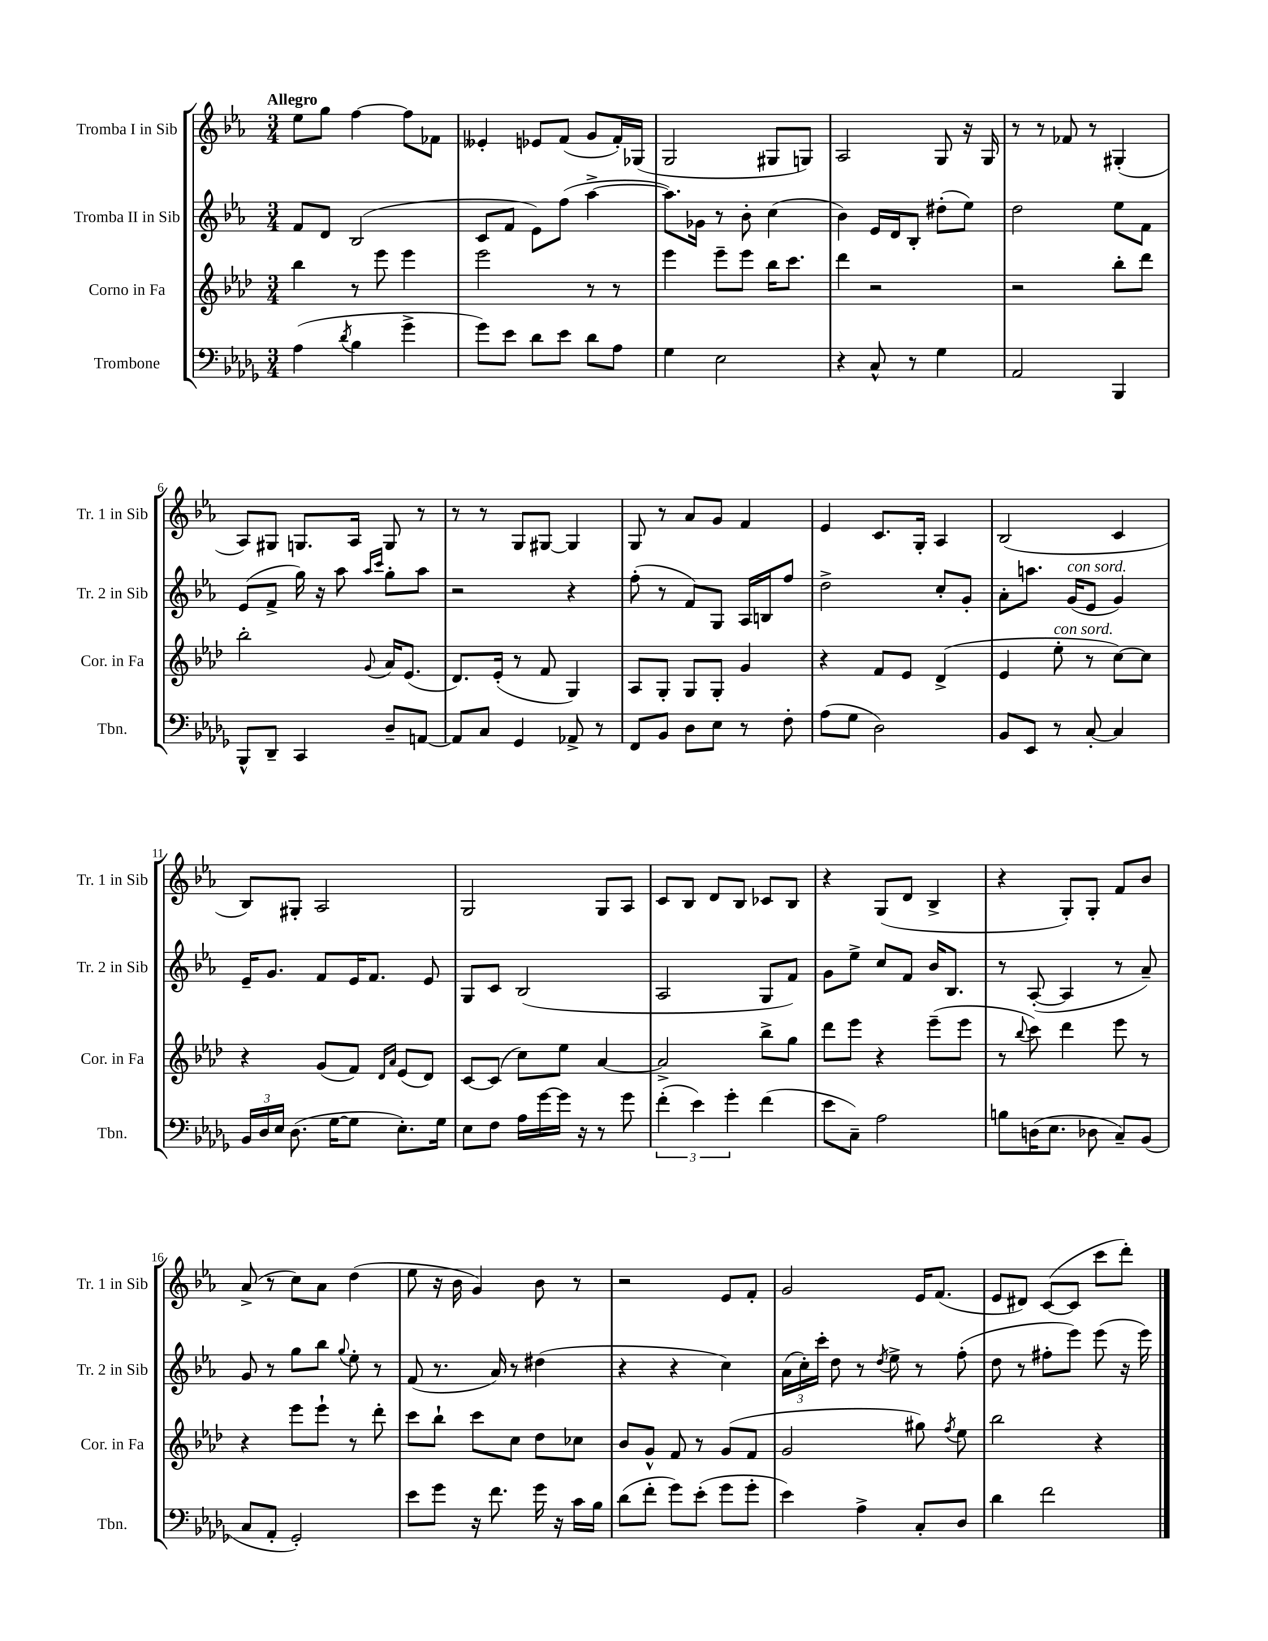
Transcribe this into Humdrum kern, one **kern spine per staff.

**kern	**kern	**kern	**kern
*staff4	*staff3	*staff2	*staff1
*clefF4	*clefG2	*clefG2	*clefG2
*k[b-e-a-d-g-]	*k[b-e-a-d-]	*k[b-e-a-]	*k[b-e-a-]
*M3/4	*M3/4	*M3/4	*M3/4
(4A-	4bb-	8f	8ee-
.	.	8d	8gg
8qd-	.	.	.
4B-	8r	(2B-	[4ff
.	8eee-	.	.
4g-^	4eee-	.	8ff]
.	.	.	8f-
=	=	=	=
8g-)	2eee-	8c	4e--'
8e-	.	8f	.
8d-	.	8e-)	8e-
8e-	.	(8ff	(8f
8d-	8r	[4aa-^	8g
8A-	8r	.	16f')
.	.	.	(16G-
=	=	=	=
4G-	4eee-	8.aa-])	2G
.	.	16g-	.
2E-	8eee-~	8r	.
.	8eee-	8b-'	.
.	16bb-	(4cc	8G#
.	8.ccc	.	.
.	.	.	8G)
=	=	=	=
4r	4ddd-	4b-)	2A-
8C^^	2r	16e-	.
.	.	16d	.
8r	.	8B-'	.
4G-	.	(8dd#'	8G
.	.	8ee-)	16r
.	.	.	16G
=	=	=	=
2AA-	2r	2dd	8r
.	.	.	8r
.	.	.	8f-
.	.	.	8r
4BBB-	8bb-'	8ee-	(4G#'
.	8ddd-	8f	.
=	=	=	=
8BBB-^^	2bb-'	(8e-	8A-)
8DD-~	.	8f^	8G#
4CC	.	16gg)	8.G
.	.	16r	.
.	.	8aa-	.
.	.	.	16A-
.	.	16qqaa-	.
.	8qqg	16qqccc	.
8D-~	16a-	8gg'	8G
.	(8.e-	.	.
[8AA	.	8aa-	8r
=	=	=	=
8AA]	8.d-)	2r	8r
8C	.	.	8r
.	(16e-'	.	.
4GG-	8r	.	8G
.	8f	.	[8G#
8AA-^	4G)	4r	4G#]
8r	.	.	.
=	=	=	=
8FF	8A-	(8ff'	8G
8BB-	8G'	8r	8r
8D-	8G	8f)	8a-
8E-	8G'	8G	8g
8r	4g	16A-	4f
.	.	16B	.
8F'	.	8ff	.
=	=	=	=
(8A-	4r	2dd^	4e-
8G-	.	.	.
2D-)	8f	.	8.c
.	8e-	.	.
.	.	.	16G'
.	(4d-^	8cc'	4A-
.	.	8g'	.
=	=	=	=
8BB-	4e-	8a-'	(2B-
8EE-	.	8.aa	.
8r	8ee-'	.	.
.	.	(16g	.
[8C'	8r	8e-	.
4C]	[8cc)	4g)	4c
.	8cc]	.	.
=	=	=	=
24BB-	4r	16e-~	8B-)
24D-	.	.	.
.	.	8.g	.
24E-	.	.	.
(8.D-	.	.	8G#'
.	(8g	8f	2A-
[16G-	.	.	.
8G-]	8f)	16e-	.
.	.	8.f	.
.	16qqd-	.	.
.	16qqa-	.	.
8.E-')	(8e-	.	.
.	8d-)	8e-	.
16G-	.	.	.
=	=	=	=
8E-	[8c	8G	2G
8F	(8c]	8c	.
16A-	8cc)	(2B-	.
[16g-	.	.	.
16g-]	8ee-	.	.
16r	.	.	.
8r	[4a-	.	8G
8g-	.	.	8A-
=	=	=	=
(6f'	2a-^]	2A-	8c
.	.	.	8B-
6e-)	.	.	.
.	.	.	8d
6g-'	.	.	.
.	.	.	8B-
(4f	8bb-^	8G	8c-
.	8gg	8f)	8B-
=	=	=	=
8e-	8ddd-	8g	4r
8C~)	8eee-	8ee-^	.
2A-	4r	8cc	(8G
.	.	8f	8d
.	(8eee-~	16b-	4B-^
.	.	8.B-	.
.	8eee-	.	.
=	=	=	=
8B	8r	8r	4r
.	8qqbb-	.	.
(16D	8ccc)	([8A-'	.
8.E-	.	.	.
.	4ddd-	4A-]	8G')
8D-	.	.	8G'
8C~)	8eee-	8r	8f
(8BB-	8r	8a-~)	8b-
=	=	=	=
8C	4r	8g	(8a-^
8AA-'	.	8r	8r
2GG-')	8eee-	8gg	8cc)
.	8eee-`	8bb-	8a-
.	.	8qqgg	.
.	8r	8ee-'	(4dd
.	8ddd-'	8r	.
=	=	=	=
8e-	8ccc	(8f	8ee-
8g-	8bb-`	8.r	16r
.	.	.	16b-
16r	8ccc	.	4g)
8.f	.	16a-)	.
.	8cc	8r	.
16g-	8dd-	(4dd#	8b-
16r	.	.	.
16c	8cc-	.	8r
16B-	.	.	.
=	=	=	=
(8d-	8b-	4r	2r
8f'	8g^^	.	.
8g-)	8f	4r	.
(8e-'	8r	.	.
8g-	(8g	4cc)	8e-
8g-'	8f	.	8f'
=	=	=	=
4e-)	2g	(24a-	2g
.	.	24cc')	.
.	.	24ccc'	.
.	.	8dd	.
4A-^	.	8r	.
.	.	8qdd	.
.	.	8ee-^	.
8C'	8gg#)	8r	16e-
.	.	.	(8.f
.	8qff	.	.
8D-	8ee-	(8ff'	.
=	=	=	=
4d-	2bb-	8dd	8e-
.	.	8r	8d#)
2f	.	8ff#'	([8c
.	.	8eee-)	8c]
.	4r	(8eee-	8ccc
.	.	16r	8ddd')
.	.	16eee-)	.
==	==	==	==
*-	*-	*-	*-
